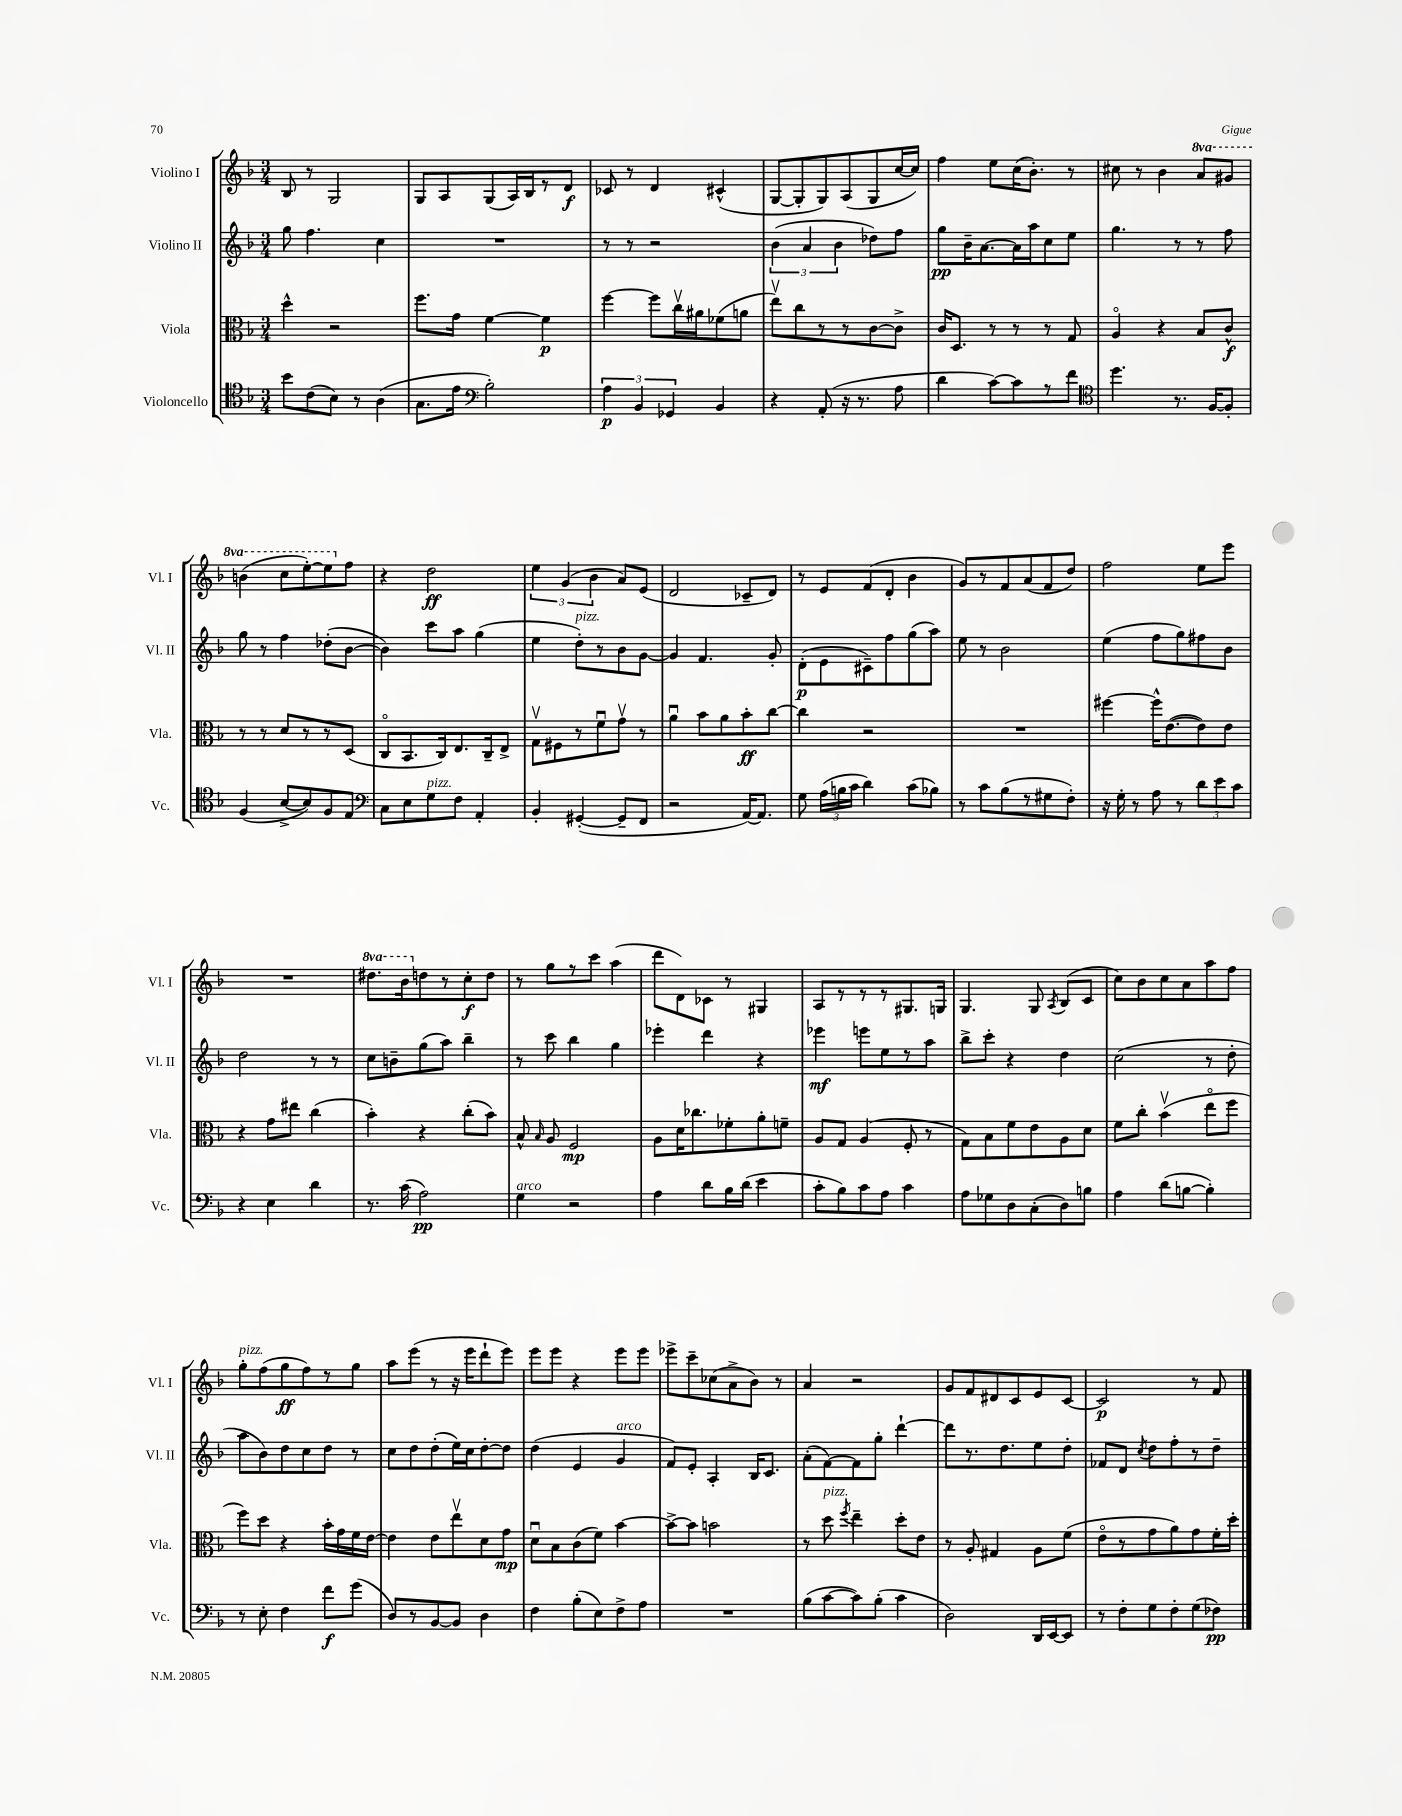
<<
\new StaffGroup <<
\new Staff = "s0" \with { instrumentName = "Violino I" shortInstrumentName = "Vl. I" } {
    \clef treble \key f \major \numericTimeSignature \time 3/4 \set Staff.ottavationMarkups = #ottavation-simple-ordinals
    \autoBeamOff bes8 r8 g2 |
    g8[ a8 g8( a16) bes16 r8 d'8]\f |
    ces'8 r8 d'4 cis'4-^( |
    g8[~ g8-. g8) a8( g8 c''16~ c''16]) |
    f''4 e''8[ c''16( bes'8.]-.) r8 |
    cis''8 r8 bes'4 \ottava #1 a''8[ gis''8] |
    b''4( c'''8[ e'''8~-.) e'''8 \ottava #0 f''8] |
    r4 d''2\ff |
    \tuplet 3/2 { e''4 g'4( bes'4 } a'8[) e'8]( |
    d'2 ces'8[-- d'8]) |
    r8 e'8[ f'8( d'8]-. bes'4 |
    g'8[) r8 f'8 a'8( f'8 d''8]) |
    f''2 e''8[ e'''8] |
    R2. |
    \ottava #1 dis'''8.[ bes''16 \ottava #0 d''!8 r8 c''8-.\f d''8] |
    r8 g''8[ r8 c'''8] a''4( |
    d'''8[ d'8) ces'8] r8 gis4 |
    a8[ r8 r8 r8 gis8. g16] |
    g4. g8 \acciaccatura { a8 } bes8[( c'8] |
    c''8[) bes'8 c''8 a'8 a''8 f''8] |
    g''8[-.^\markup { \italic "pizz." } f''8( g''8\ff f''8) r8 g''8] |
    a''8[ e'''8]( r8 r16 e'''16[ d'''8-! e'''8]) |
    e'''8[ e'''8] r4 e'''8[ e'''8] |
    ees'''8[-> c'''8-- ces''8( a'8-> bes'8]) r8 |
    a'4 r2 |
    g'8[ f'8 dis'8 c'8 e'8 c'8]~ |
    c'2\p r8 f'8 \bar "|." |
}
\new Staff = "s1" \with { instrumentName = "Violino II" shortInstrumentName = "Vl. II" } {
    \clef treble \key f \major \numericTimeSignature \time 3/4
    \autoBeamOff g''8 f''4. c''4 |
    R2. |
    r8 r8 r2 |
    \tuplet 3/2 { bes'4( a'4 bes'4 } des''8[) f''8] |
    g''8[\pp bes'16-- a'8.~ a'16 a''16 c''8 e''8] |
    g''4. r8 r8 f''8 |
    g''8 r8 f''4 des''8[-.( bes'8]~ |
    bes'4) c'''8[ a''8] g''4( |
    e''4 d''8[-.^\markup { \italic "pizz." }) r8 bes'8 g'8]~ |
    g'4 f'4. g'8-. |
    d'8[-.\p( e'8 cis'8--) f''8 g''8( a''8]) |
    e''8 r8 bes'2 |
    e''4( f''8[ g''8) fis''8 bes'8] |
    d''2 r8 r8 |
    c''8[ b'8-- g''8( a''8]) bes''4-- |
    r8 c'''8 bes''4 g''4 |
    ees'''4-. d'''4 r4 |
    ees'''4\mf e'''8[ e''8 r8 a''8] |
    bes''8[-> c'''8]-. r4 d''4 |
    c''2( r8 d''8-. |
    a''8[ bes'8) d''8 c''8 d''8] r8 |
    c''8[ d''8 d''8-.( e''16) c''16 d''8~-. d''8] |
    d''4( e'4 g'4^\markup { \italic "arco" } |
    f'8[) e'8]-. a4-. bes16[ c'8.] |
    a'8[-.( f'8~) f'8 g''8]-. d'''4~-! |
    d'''8[ r8. d''8. e''8 d''8]-. |
    fes'8[ d'8] \acciaccatura { c''8 } d''8[ f''8-. r8 d''8]-- \bar "|." |
}
\new Staff = "s2" \with { instrumentName = "Viola" shortInstrumentName = "Vla." } {
    \clef alto \key f \major \numericTimeSignature \time 3/4
    \autoBeamOff d''4-^ r2 |
    f''8.[ g'16] f'4~ f'4\p |
    f''4~ f''8[ c''16\upbow ais'16 fes'8( a'8] |
    e''8[\upbow) c''8 r8 r8 c'8~ c'8]-> |
    c'16[ d8.] r8 r8 r8 g8 |
    a4\flageolet r4 bes8[ c'8]-^\f |
    r8 r8 d'8[ r8 r8 d8]( |
    c8[\flageolet bes,8. c16) e8. c16-- e8]-> |
    g8[\upbow fis8 r8 f'8\downbow g'8]\upbow r8 |
    a'4\downbow bes'8[ a'8 bes'8-.\ff c''8]~ |
    c''4 r2 |
    R2. |
    fis''4~ fis''16[-^ e'8.~( e'8) e'8] |
    r4 g'8[ eis''8] c''4( |
    bes'4-.) r4 c''8[-.( bes'8]) |
    bes8-^ \grace { bes16 } a8 f2\mp |
    a8[ d'16 ces''8. fes'8-. a'8-. f'8]-- |
    a8[ g8] a4( f8-. r8 |
    g8[) bes8 f'8 e'8 a8 d'8] |
    f'8[ c''8]-. bes'4\upbow( e''8[\flageolet f''8] |
    f''8[) d''8] r4 bes'16[-. g'16 f'16 e'16]~ |
    e'4 e'8[ e''8\upbow d'8 g'8]\mp |
    d'8[\downbow bes8 c'8( f'8]) bes'4~ |
    bes'8[~-> bes'8] b'2 |
    r8 d''8^\markup { \italic "pizz." } \acciaccatura { f''8 } e''4-- d''8[-. e'8] |
    r8 a8-. gis4 a8[ f'8]( |
    e'8[\flageolet r8 g'8 a'8) g'8 f'16-. d''16]-. \bar "|." |
}
\new Staff = "s3" \with { instrumentName = "Violoncello" shortInstrumentName = "Vc." } {
    \clef tenor \key f \major \numericTimeSignature \time 3/4
    \autoBeamOff bes'8[ c'8( bes8]) r8 a4( |
    g8.[ e'16] \clef bass bes2-.) |
    \tuplet 3/2 { a4\p bes,4 ges,4 } bes,4 |
    r4 a,8-.( r16 r8. a8 |
    d'4 c'8[~) c'8 r8 f'8] |
    \clef tenor d''4. r8. f16[~ f8]-. |
    f4( bes8[~-> bes8) f8 e8] |
    \clef bass c8[ e8 g8^\markup { \italic "pizz." } f8] a,4-. |
    bes,4-. gis,4~-.( gis,8[-- f,8] |
    r2 a,16[~) a,8.] |
    g8 \tuplet 3/2 { a16[( b16 c'16] } d'4) c'8[( bes8]) |
    r8 c'8[ bes8( r8 gis8 f8]-.) |
    r16 g16-. r8 a8 r8 \tuplet 3/2 { d'8[ e'8 c'8] } |
    r4 e4 d'4 |
    r8. c'16( a2\pp) |
    g4^\markup { \italic "arco" } r2 |
    a4 d'8[ bes16 d'16]( e'4 |
    c'8[-. bes8) c'8 a8] c'4 |
    a8[ ges8 d8 c8-.( d8) b8] |
    a4 d'8[( b8]~ b4-.) |
    r8 e8-. f4 f'8[\f g'8]( |
    d8[) r8 bes,8~ bes,8] d4 |
    f4 bes8[-.( e8) f8-> a8] |
    R2. |
    bes8[( c'8~ c'8) bes8]-.( c'4 |
    d2) d,16[ e,16~ e,8] |
    r8 f8[-. g8 f8-. g8( fes8]\pp) \bar "|." |
}
>>
>>
\layout { \context { \Score \remove "Bar_number_engraver" } }
